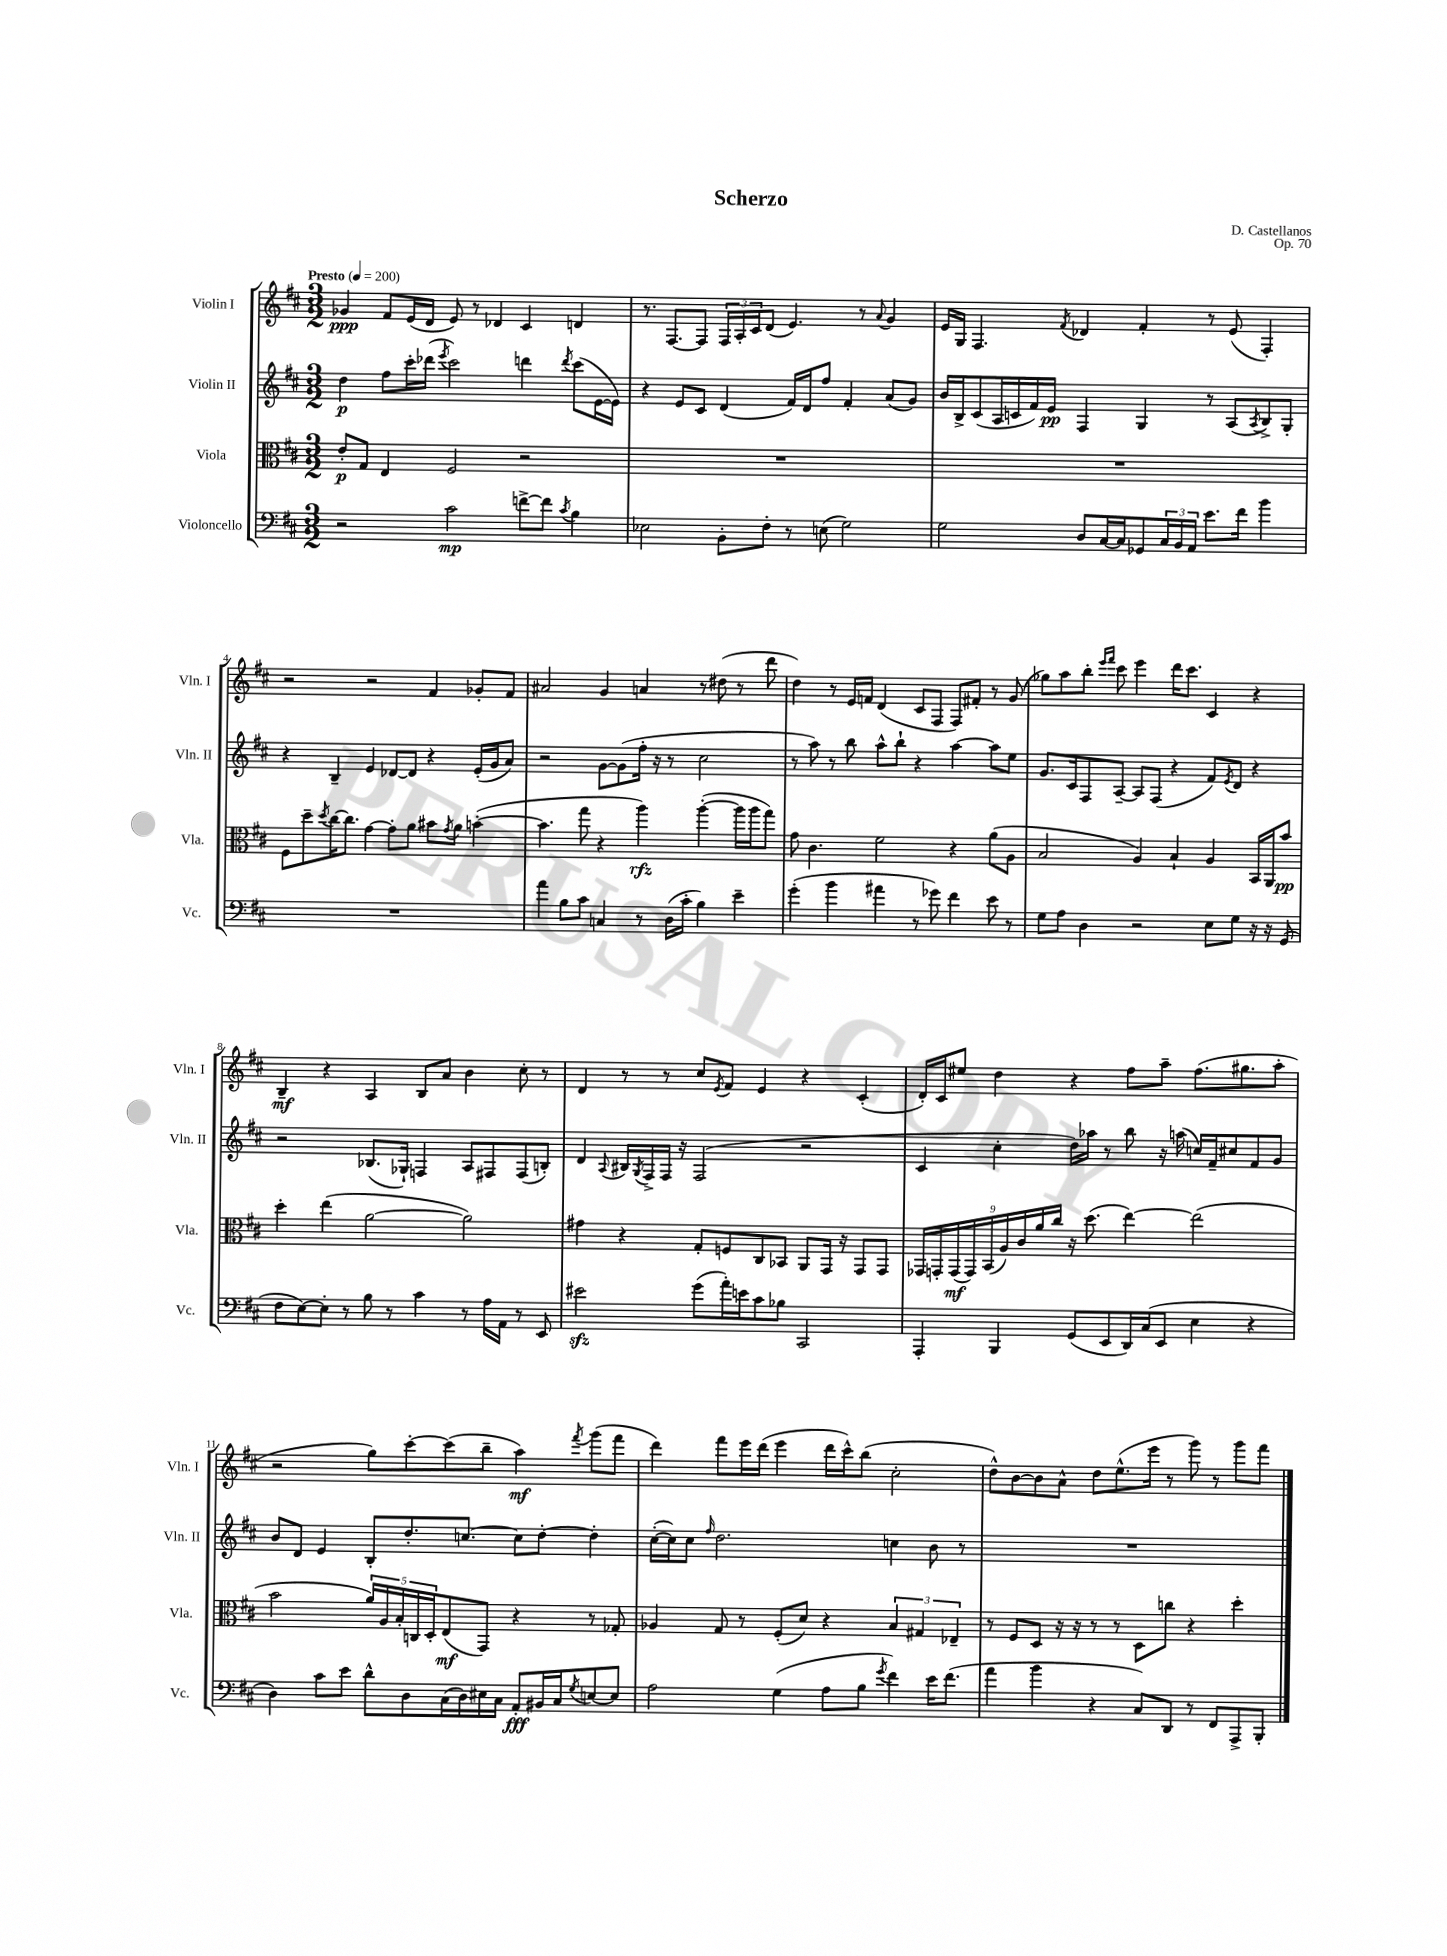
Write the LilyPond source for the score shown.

\header { title = "Scherzo" composer = "D. Castellanos" opus = "Op. 70" }
<<
\new StaffGroup <<
\new Staff = "s0" \with { instrumentName = "Violin I" shortInstrumentName = "Vln. I" } {
    \clef treble \key d \major \numericTimeSignature \time 3/2 \tempo "Presto" 4 = 200
    ges'4\ppp fis'8 e'16( d'16 e'8) r8 des'4 cis'4 d'4 |
    r8. fis8.~ fis8 \tuplet 3/2 { fis16 a16-. cis'16 } d'8( e'4.) r8 \appoggiatura { a'8 } g'4 |
    e'16 g16 fis4. \acciaccatura { fis'8 } des'4 fis'4-. r8 e'8( fis4-.) |
    r2 r2 fis'4 ges'8-. fis'8 |
    ais'2 g'4 a'4 r8 dis''8( r8 d'''8 |
    d''4) r8 e'16 f'16 d'4( cis'8 fis8 fis8) fis'8-. r8 g'8( |
    ges''8) a''8 b''8-. \grace { e'''16 fis'''16 } cis'''8 e'''4 d'''16 cis'''8. cis'4 r4 |
    b4--\mf r4 a4 b8 a'8 b'4 cis''8-. r8 |
    d'4 r8 r8 cis''8 \acciaccatura { e'8 } fis'8 e'4 r4 cis'4-.( |
    d'16-.) cis'16 eis''8 d''4 r4 fis''8 a''8-- fis''8.( gis''8. a''8-. |
    r2 g''8) cis'''8~-. cis'''8( b''8-- a''4\mf) \acciaccatura { fis'''8 } g'''8( fis'''8 |
    d'''4) fis'''8 e'''16 d'''16( e'''4 d'''16 cis'''16-^) b''8( cis''2-. |
    d''8-^) b'8~ b'8 a'8-^ d''8 e''8.-^( e'''16 r8 g'''8) r8 g'''8 fis'''8 \bar "|." |
}
\new Staff = "s1" \with { instrumentName = "Violin II" shortInstrumentName = "Vln. II" } {
    \clef treble \key d \major \numericTimeSignature \time 3/2
    d''4\p fis''8 cis'''16-. des'''16( \acciaccatura { e'''8 } cis'''2) d'''4 \acciaccatura { d'''8 } cis'''8( e'16~ e'16) |
    r4 e'8 cis'8 d'4( fis'16) d'16 fis''8 fis'4-. a'8( g'8) |
    b'16 b16-> cis'8( a16 c'16 fis'16) e'16\pp fis4 g4 r8 a8( \acciaccatura { a8 } b8->) g8-. |
    r4 b4-- e'4 des'8~ des'8 r4 e'16-.( g'16 a'8) |
    r2 g'8~ g'8( fis''16-. r16 r8 cis''2 |
    r8 a''8) r8 b''8 a''8-^ b''8-! r4 a''4~ a''8 e''8 |
    g'8. cis'16 fis8 a8~-- a8 fis8( r4 fis'8) \acciaccatura { e'8 } d'8 r4 |
    r2 bes8.( ges16-!) f4 a8 fis8 fis8( b8-.) |
    d'4 \appoggiatura { a8 } bis16 \acciaccatura { g8 } fis16-> fis16 r16 fis2( r2 |
    cis'4 cis''4-. d''16) aes''16 r8 b''8 r16 a''16( c''16) fis'16-- cis''8 fis'8 g'8 |
    b'8 d'8 e'4 b8-. d''8.-. c''8.~ c''8 d''8~-. d''4-. |
    cis''16~-.( cis''16) cis''8 \grace { fis''16 } d''2. c''4 b'8 r8 |
    R1. \bar "|." |
}
\new Staff = "s2" \with { instrumentName = "Viola" shortInstrumentName = "Vla." } {
    \clef alto \key d \major \numericTimeSignature \time 3/2
    e'8-.\p g8 e4 fis2 r2 |
    R1. |
    R1. |
    fis8 d''8-- \acciaccatura { d''8 } cis''16~ cis''8. g'4~ g'8-. a'8 bis'8 \acciaccatura { g'8 } a'8 b'4~-.( |
    b'4. g''8 r4 a''4\rfz) a''4~-.( a''16 a''16 g''8) |
    g'8 cis'4. fis'2 r4 a'8( a8 |
    b2 a4) b4-! a4 b,16 a,16 b'8\pp |
    d''4-. e''4( a'2~ a'2) |
    gis'4 r4 g8-. f8 cis8 bes,8 a,8 g,16 r16 g,8 g,8 |
    \tuplet 9/8 { ges,16 g,16-. g,16\mf( g,16) b,16( a16) cis'16 a'16 cis''16 } r16 d''8.( e''4~) e''2( |
    b'2 \tuplet 5/4 { a'16) a16 b16-. c16 d16-. } e8\mf( g,8) r4 r8 ges8-. |
    aes4 g8 r8 fis8-.( d'8) r4 \tuplet 3/2 { b4 gis4 ees4-- } |
    r8 fis8 d8 r16 r16 r8 r8 d8 c''8 r4 d''4-. \bar "|." |
}
\new Staff = "s3" \with { instrumentName = "Violoncello" shortInstrumentName = "Vc." } {
    \clef bass \key d \major \numericTimeSignature \time 3/2
    r2 cis'2\mp f'8~-> f'8 \acciaccatura { cis'8 } b4 |
    ees2 b,8-. fis8-. r8 e8( g2) |
    g2 d8 cis16~ cis16 ges,8 \tuplet 3/2 { cis16 b,16 a,16 } e'8. fis'16 b'4 |
    R1. |
    a'4 b8 cis'8 c4 r8 d16( cis'16-. b4) e'4-- |
    g'4-.( b'4 ais'4 r8 ges'8) fis'4 e'8 r8 |
    g8 a8 d4 r2 e8 g8 r16 r16 g,8( |
    fis8 e8~) e8-. r8 b8 r8 cis'4 r8 a16 a,16 r8 e,8 |
    eis'2\sfz g'8( a'16-.) e'16 cis'8 bes8 cis,2 |
    a,,4-. b,,4 g,8( e,8 d,16) cis16( e,8 e4 r4 |
    d4) cis'8 e'8 d'8-^ d8 cis16( d16) eis16 cis16 a,8-.\fff bis,16 cis16 \acciaccatura { g8 } e8~ e8 |
    a2 g4( a8 b8 \acciaccatura { g'8 } fis'4) e'16 fis'8.( |
    a'4 b'4 r4 cis8) d,8 r8 fis,8 a,,8-> b,,8-. \bar "|." |
}
>>
>>
